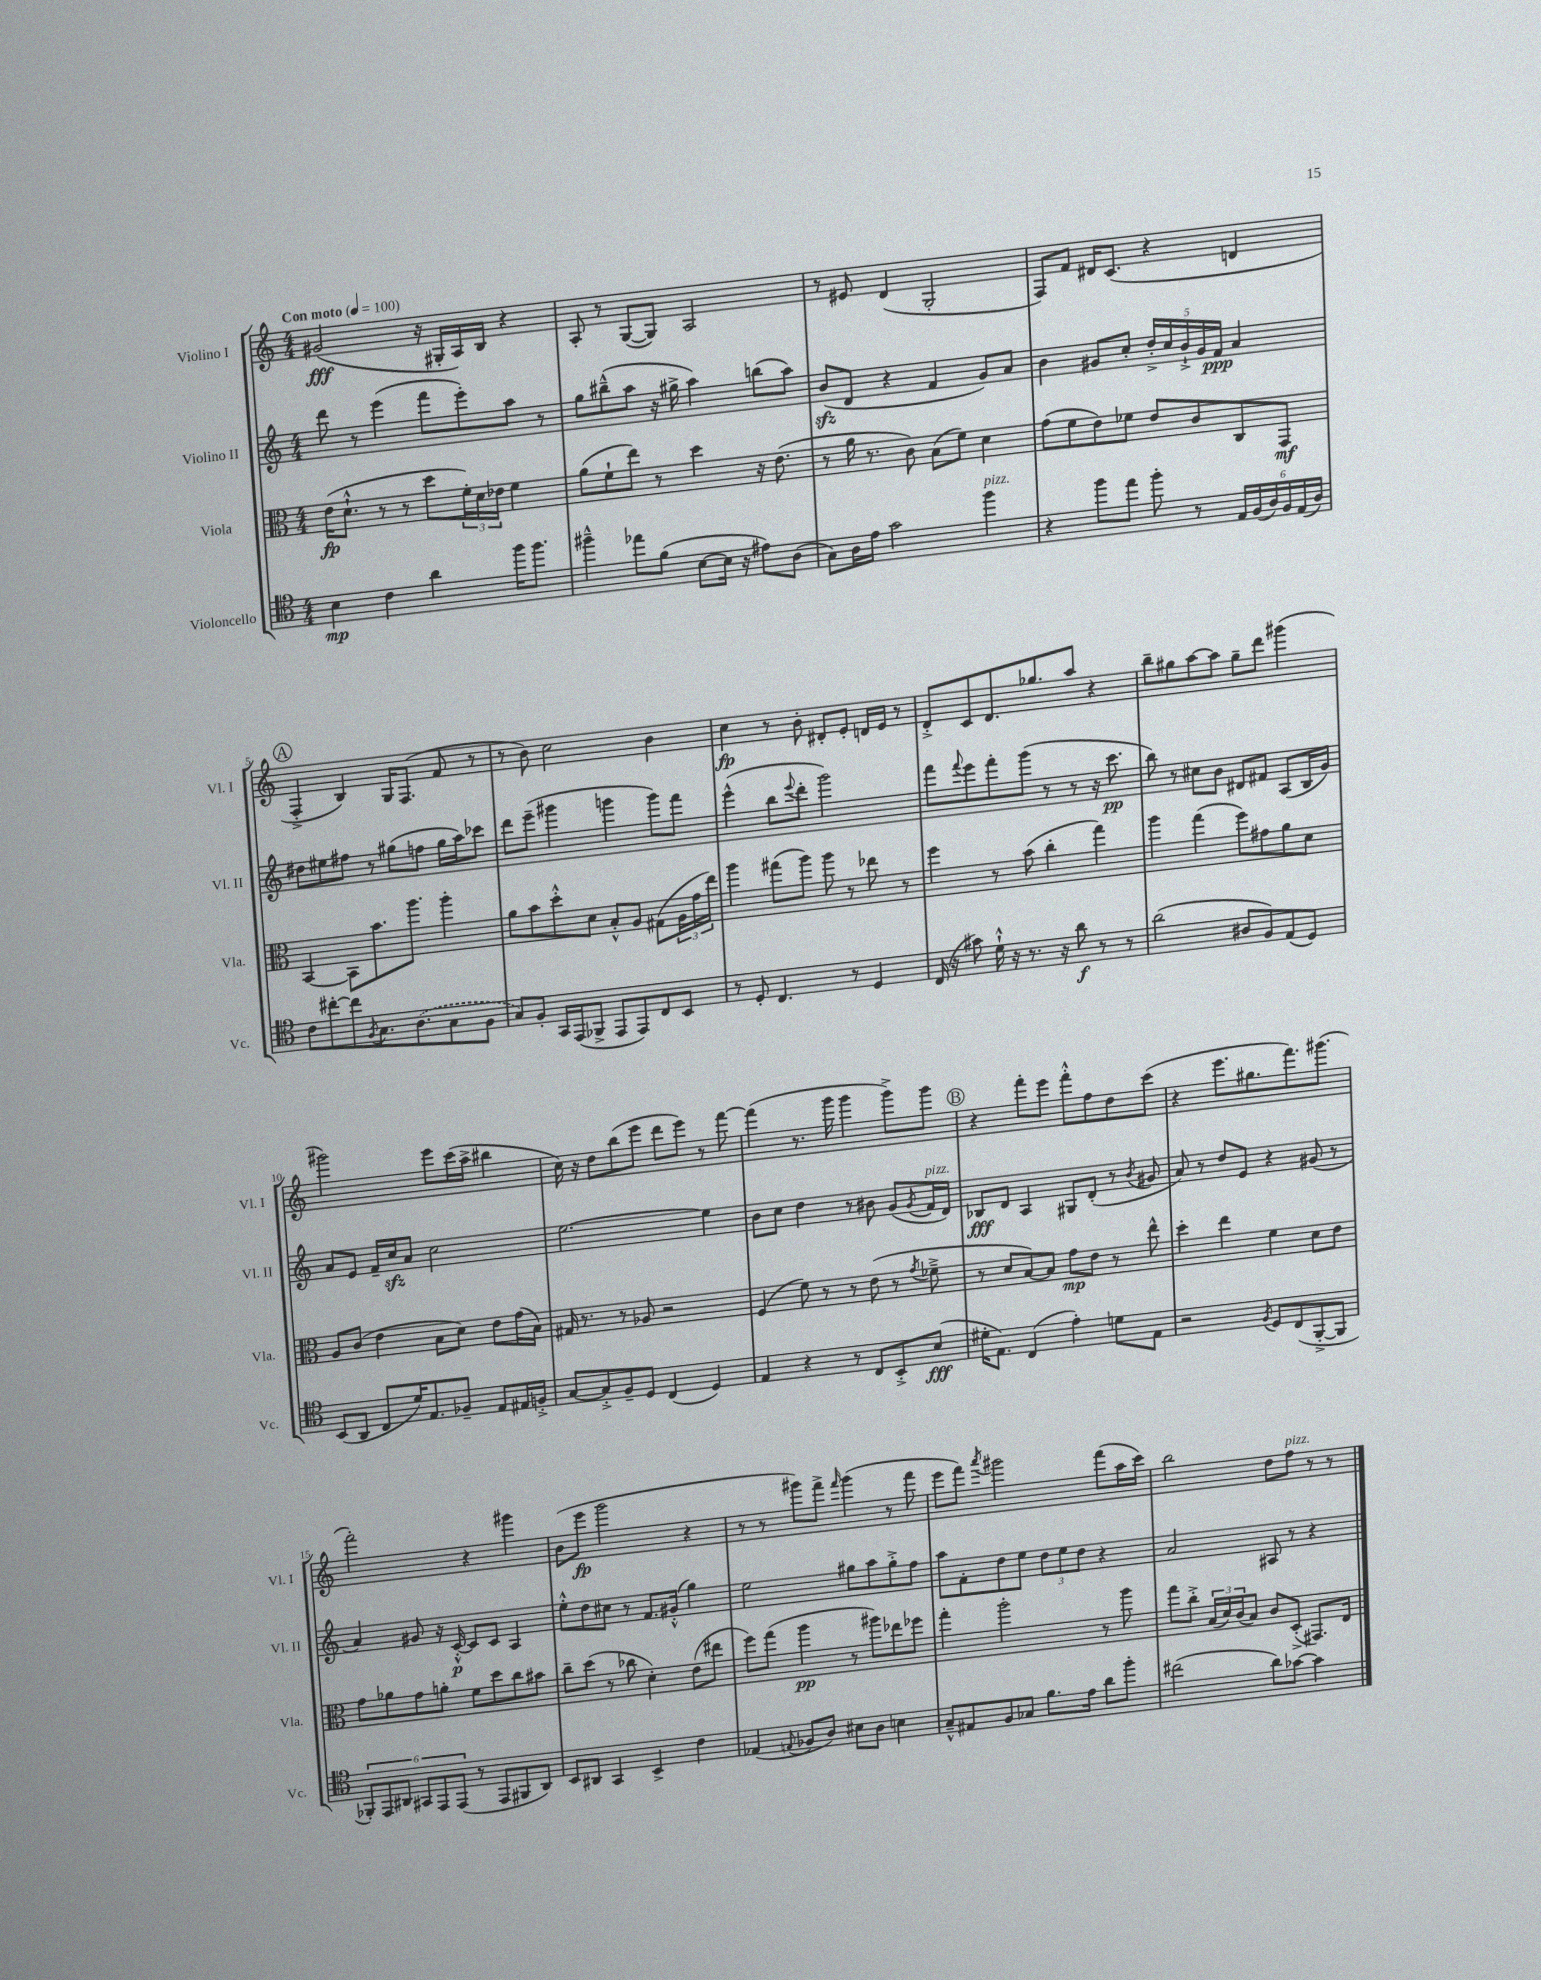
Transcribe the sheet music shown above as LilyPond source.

<<
\new StaffGroup <<
\new Staff = "s0" \with { instrumentName = "Violino I" shortInstrumentName = "Vl. I" } {
    \clef treble \key c \major \numericTimeSignature \time 4/4 \tempo "Con moto" 4 = 100
    gis'2\fff( r16 gis16-. a16) b16 r4 |
    a8-. r8 g8~( g8) a2 |
    r8 eis'8 d'4( g2-. |
    f8) f'8 dis'16 c'8.( r4 d'4 |
    \mark \markup { \circle "A" } f4-.-> b4) g16 f8.( f'8 r8 |
    r8 b'8) c''2 b'4 |
    c''4\fp r8 b'8-. dis'8-. e'8-. d'16 e'16 r8 |
    d'8-.-> c'8 d'8. ges''8. a''8 r4 |
    b''8-- gis''8 a''8~ a''8 gis''8-- d'''8 gis'''4( |
    gis'''2) e'''8 c'''16( a''16-> bis''4 |
    c''16) r16 d''8 b''8( e'''8 d'''8 e'''8) r8 f'''8~ |
    f'''4( r8. g'''16 g'''4 g'''8->) g'''8 |
    \mark \markup { \circle "B" } r4 f'''8-. e'''8 f'''8-.-^ f''8 d''8 c'''8( |
    r4 e'''8. gis''8. f'''8.) gis'''8.( |
    f'''2-.) r4 gis'''4 |
    b'8( e'''8\fp g'''2 r4 |
    r8 r8 gis'''8) f'''8-> \grace { f'''16 } gis'''4( r8 f'''8 |
    e'''8 f'''8) \acciaccatura { a'''8 } gis'''2 f'''8( a''16 c'''16) |
    b''2 d''8 f''8^\markup { \italic "pizz." } r8 r8 \bar "|." |
}
\new Staff = "s1" \with { instrumentName = "Violino II" shortInstrumentName = "Vl. II" } {
    \clef treble \key c \major \numericTimeSignature \time 4/4
    d'''8 r8 e'''4( f'''8 e'''8-.) a''8 r8 |
    g''8 bis''8---^( a''8 r16 gis''16-> a''4) b''8( a''8) |
    b'8\sfz( d'8 r4 f'4 g'8) a'8 |
    b'4 gis'8 c''8-. \tuplet 5/4 { d''16-.-> c''16 b'16-!-> gis'16 f'16\ppp } a'4 |
    \mark \markup { \circle "A" } dis''8 eis''8 fis''8 r8 gis''8( f''8 gis''16 a''16) ces'''8 |
    d'''8 e'''8--( gis'''4 g'''4 g'''8) f'''8 |
    e'''4-^( b''8 \appoggiatura { e'''8 } d'''8-. g'''2) |
    f'''8 \appoggiatura { f'''8 } e'''8 f'''8-. g'''8( r8 r8 r16 c'''8.\pp |
    b''8) r8 cis''8 b'8 dis'8 fis'8 a8( b16 g'16) |
    a'8 e'8 f'16-- c''16\sfz a'8 c''2 |
    e''2.~ e''4 |
    b'8 c''8 d''4 r8 bis'8 g'8( \acciaccatura { g'8 } f'16^\markup { \italic "pizz." } d'16) |
    \mark \markup { \circle "B" } bes8\fff d'8 a4 gis8 d'8-.( r8 \acciaccatura { b'8 } gis'8 |
    a'8) r8 d''8 e'8 r4 gis'8( r8 |
    a'4) gis'8 r16 c'16~-.-^\p c'8 c'8 a4 |
    e''8-.-^ d''8 cis''8 r8 f'8. gis'16-.-^( g''4) |
    e''2 gis''8 a''8 gis''8-.-> f''8 |
    a''8 f'8-. d''8 e''8 \tuplet 3/2 { d''8 e''8 d''8 } r4 |
    a'2 ais8 r8 r4 \bar "|." |
}
\new Staff = "s2" \with { instrumentName = "Viola" shortInstrumentName = "Vla." } {
    \clef alto \key c \major \numericTimeSignature \time 4/4
    e'16\fp( d'8.-!-^ r8 r8 d''8 \tuplet 3/2 { f'16-.) d'16 ees'16 } f'4 |
    a'8( f'8-! e''8) r8 d''4 r16 e'8.( |
    r8 a'16 r8. c'8) b8( f'8) d'4 |
    g'8( f'8 e'8) fes'8 e'8 c'8 c8 g,8\mf |
    \mark \markup { \circle "A" } b,4~ b,8 b'8. a''8. a''4-. |
    a'8 b'8 d''8-.-^ d'8 b8-.-^ a8 gis8( \tuplet 3/2 { a16 g'16 e''16) } |
    a''4 gis''8( a''8) a''8 r8 ees''8 r8 |
    f''4 r8 b'8( c''4-. g''4) |
    a''4 g''4( f''8) gis'8 a'8 d'8 |
    a8 c'8( e'4 b8 d'8) e'8 g'16( b16) |
    gis16 r8. r8 aes8 r2 |
    f4( f'8) r8 r8 e'8( r8 \acciaccatura { g'8 } fes'8---> |
    \mark \markup { \circle "B" } r8 d'8 b8~) b8 g'8\mp e'8 r8 e''8-^ |
    d''4-. e''4 f'4 d'8 e'8 |
    g'8 aes'8 g'8 a'8-. f'8 d''8 c''8 bis'8 |
    c''8-- d''8( r8 ces''8 d'4-.) e'8( eis''8 |
    f''8) g''8( a''4\pp r8 ais''8) ees''8 fes''8 |
    g''4-. a''2-. r8 a''8 |
    g''8 c''8-.-> \tuplet 3/2 { b16( d'16) c'16( } b8) c'8 d8-.->( gis,8.) e16 \bar "|." |
}
\new Staff = "s3" \with { instrumentName = "Violoncello" shortInstrumentName = "Vc." } {
    \clef tenor \key c \major \numericTimeSignature \time 4/4
    b4\mp c'4 a'4 f''16 f''8. |
    fis''4---^ ees''8 f'8( b8~ b16 r16 eis'8) a8( |
    g8) a16 e'16 g'2 f''4^\markup { \italic "pizz." } |
    r4 f''8 e''8 f''8-. r8 \tuplet 6/4 { e16 f16( a16) f16 e16( a16) } |
    \mark \markup { \circle "A" } c'8 cis''8~-. cis''8 \acciaccatura { f8 } g8. \once \slurDashed a8.( g8 f8 |
    g8) f8-. g,16 e,16( fes,8-> e,8 e,8) c8 b,8 |
    r8 d8-. c4. r8 d4 |
    c16( r16 gis'8) d'16-!-^ r16 r8. r16 a'8\f r8 r8 |
    a'2( ais8 f8) e8( d8) |
    b,8( a,8 c8 d'16) e8. fes8-- e8 eis16 f16-.-> |
    g8~ g8-.-> f8-- d8 c4( d4) |
    e4 r4 r8 c8 b,8-.-> b8\fff( |
    \mark \markup { \circle "B" } dis'16-. e8.) c4( e'4-.) d'8 e8 |
    r2 \acciaccatura { f8 } d8 c8( f,8~-.-> f,8 |
    \tuplet 6/4 { fes,8-.) e,8 ais,8 gis,8 e,8 e,8( } r8 e,8 fis,8 ais,8) |
    b,8 ais,8 g,4 b,4-> c'4 |
    ees4( \appoggiatura { e8 } fes8 a8) bis8 a8 b4 |
    g8---^ eis8 f8 ges8 f'8. e'16 a'8 f''8-. |
    cis''2( a'8) ges'8~ ges'4 \bar "|." |
}
>>
>>
